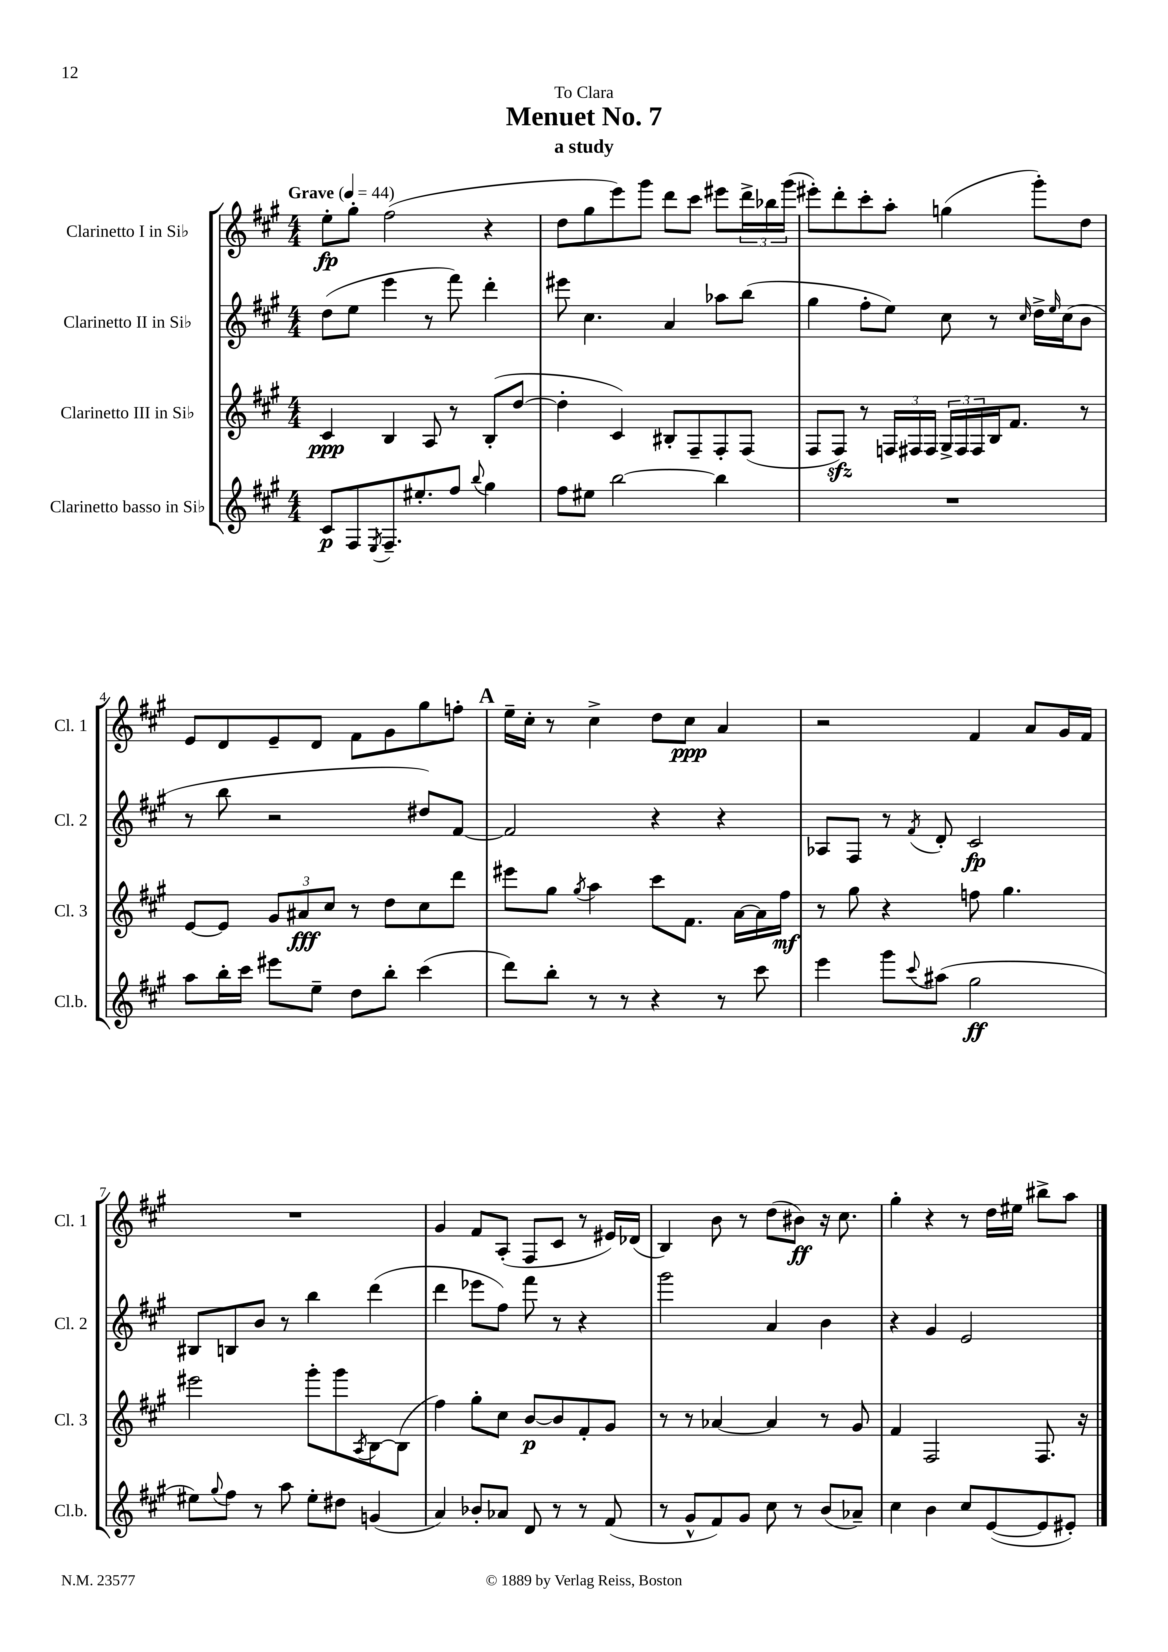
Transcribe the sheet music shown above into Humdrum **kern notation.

**kern	**kern	**kern	**kern
*staff4	*staff3	*staff2	*staff1
*clefG2	*clefG2	*clefG2	*clefG2
*k[f#c#g#]	*k[f#c#g#]	*k[f#c#g#]	*k[f#c#g#]
*M4/4	*M4/4	*M4/4	*M4/4
*MM44	*MM44	*MM44	*MM44
8c#	4c#	(8dd	8ee'
8F#	.	8ee	8gg#'
8qE	.	.	.
8.F#~	4B	4eee	(2ff#
8.ee#'	.	.	.
.	8A	8r	.
8ff#	8r	8fff#)	.
8qqbb	.	.	.
4gg#	(8B'	4ddd'	4r
.	[8dd	.	.
=	=	=	=
8ff#	4dd']	8eee#	8dd
8ee#	.	4.cc#	8gg#
[2bb	4c#)	.	8eee)
.	.	.	8ggg#
.	8B#'	4a	8ddd
.	8F#~	.	8ccc#
4bb]	8F#'	8aa-	8eee#
.	(8F#	(8bb	24ddd^
.	.	.	24bb-
.	.	.	(24ggg#
=	=	=	=
1r	8F#	4gg#	8eee#')
.	8F#)	.	8ddd'
.	8r	8ff#'	8ccc#'
.	24F	8ee)	8aa'
.	24F#	.	.
.	24F#	.	.
.	24G#^	8cc#	(4gg
.	24F#	.	.
.	24F#	.	.
.	16B	8r	.
.	8.f#	.	.
.	.	16qqcc#	.
.	.	16dd^	8ggg#')
.	.	16qqee	.
.	.	(16cc#	.
.	8r	8b	8dd
=	=	=	=
8aa	[8e	8r	8e
16bb'	8e]	8bb	8d
16ccc#	.	.	.
8eee#	12g#	2r	8e~
.	12a#	.	.
8ee~	.	.	8d
.	12cc#	.	.
8dd	8r	.	8f#
8bb'	8dd	.	8g#
(4ccc#	8cc#	8dd#)	8gg#
.	8ddd	[8f#	8ff'
=	=	=	=
8ddd)	8eee#	2f#]	16ee~
.	.	.	16cc#'
8bb'	8gg#	.	8r
.	8qgg#	.	.
8r	4aa	.	4cc#^
8r	.	.	.
4r	8ccc#	4r	8dd
.	8.f#	.	8cc#
8r	.	4r	4a
.	[16a	.	.
8ccc#	16a]	.	.
.	16ff#	.	.
=	=	=	=
4eee	8r	8A-	2r
.	8gg#	8F#	.
8ggg#	4r	8r	.
8qqccc#	.	8qf#	.
(8aa#	.	8d'	.
2gg#	8ff	2c#	4f#
.	4.gg#	.	.
.	.	.	8a
.	.	.	16g#
.	.	.	16f#
=	=	=	=
8ee#)	2eee#	8B#	1r
8qqgg#	.	.	.
8ff#	.	8B	.
8r	.	8b	.
8aa	.	8r	.
8ee#'	8ggg#'	4bb	.
8dd#	8ggg#	.	.
.	8qA	.	.
(4g	[8B	(4ddd	.
.	(8B]	.	.
=	=	=	=
4a)	4ff#)	4ddd	4g#
8b-'	8gg#'	8eee-	8f#
8a-	8cc#	8ff#)	(8A'
8d	[8b	8fff#	8F#
8r	8b]	8r	8c#
8r	8f#'	4r	8r
(8f#	8g#	.	16e#)
.	.	.	(16d-
=	=	=	=
8r	8r	2ggg#	4B)
8g#^^	8r	.	.
8f#)	[4a-	.	8b
8g#	.	.	8r
8cc#	4a-]	4a	(8dd
8r	.	.	8b#)
(8b	8r	4b	16r
.	.	.	8.cc#
8a-~)	8g#	.	.
=	=	=	=
4cc#	4f#	4r	4gg#'
4b	2F#	4g#	4r
8cc#	.	2e	8r
([8e	.	.	16dd
.	.	.	16ee#
8e]	8.F#	.	8bb#^
8e#')	.	.	8aa
.	16r	.	.
==	==	==	==
*-	*-	*-	*-
